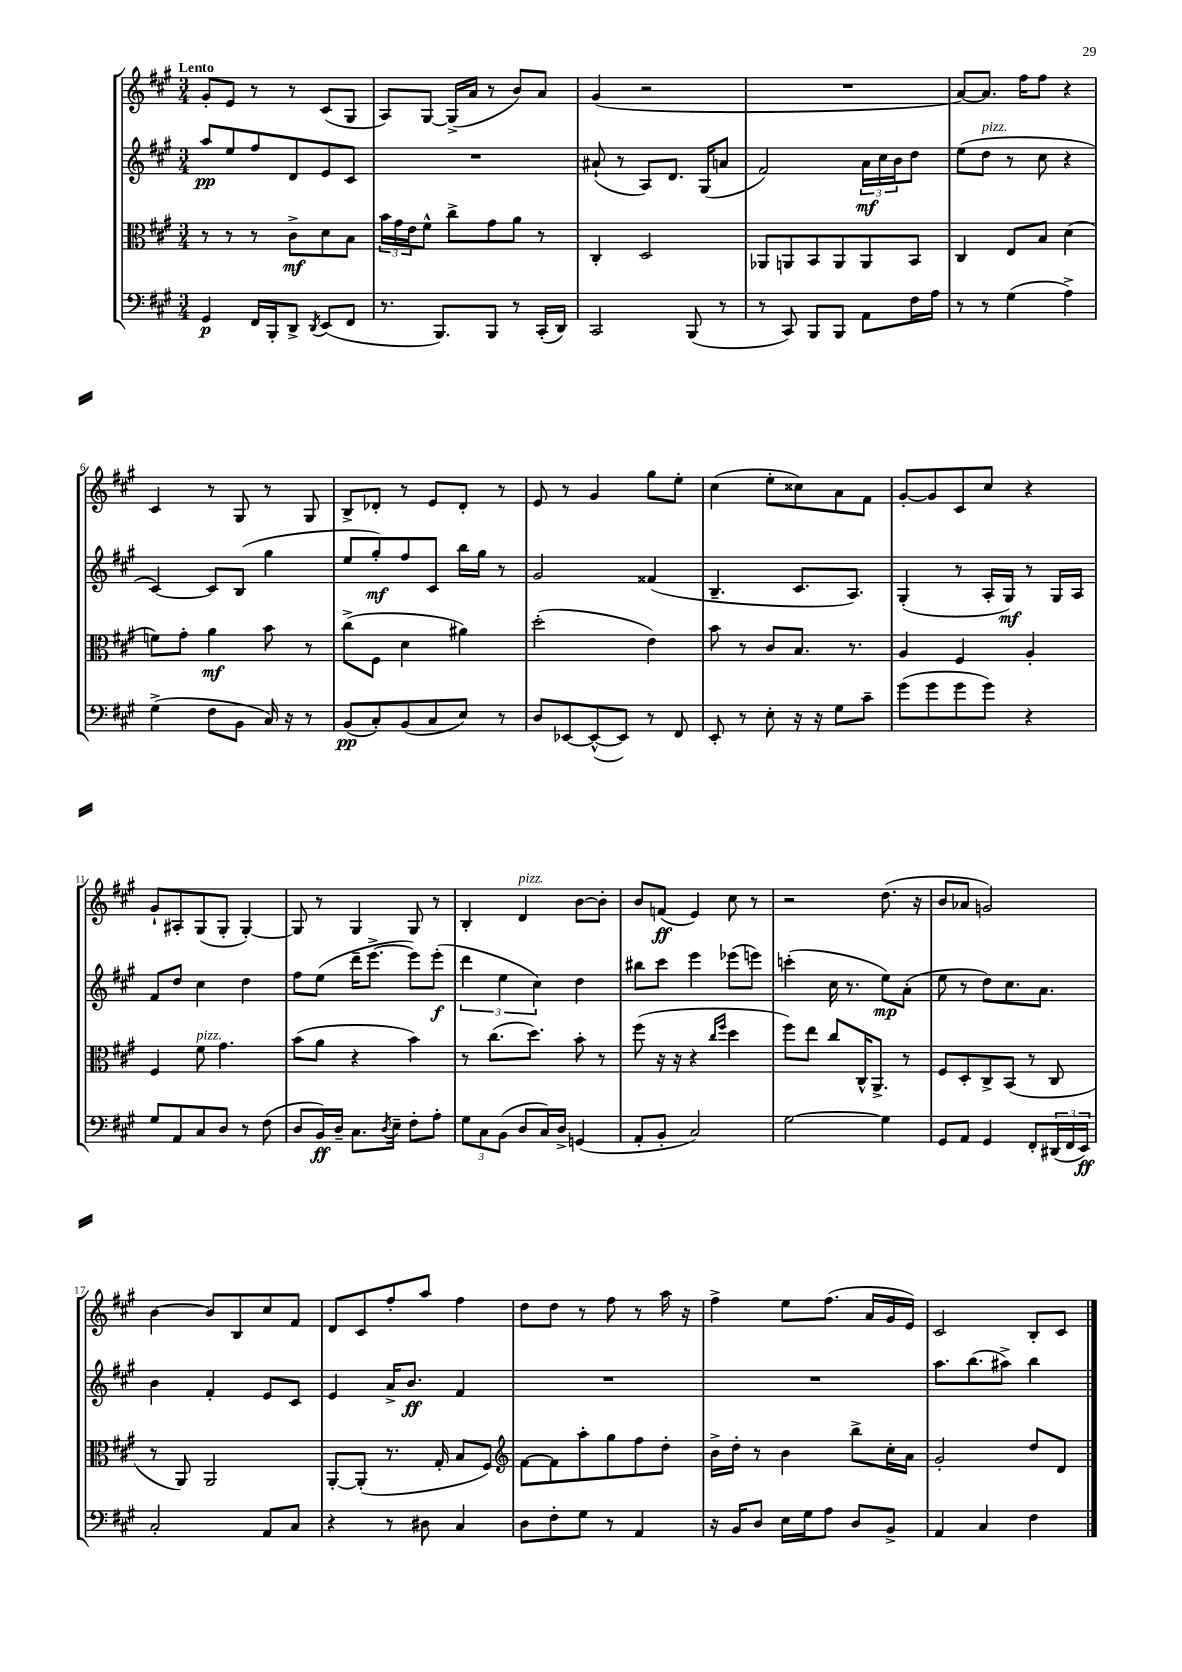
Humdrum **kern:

**kern	**kern	**kern	**kern
*staff4	*staff3	*staff2	*staff1
*clefF4	*clefC3	*clefG2	*clefG2
*k[f#c#g#]	*k[f#c#g#]	*k[f#c#g#]	*k[f#c#g#]
*M3/4	*M3/4	*M3/4	*M3/4
4GG#	8r	8aa	8g#'
.	8r	8ee	8e
16FF#	8r	8ff#	8r
16BBB'	.	.	.
8DD^	8c#^	8d	8r
8qDD	.	.	.
(8EE	8d	8e	(8c#
8FF#	8B	8c#	8G#
=	=	=	=
8.r	24b	2.r	8A)
.	24g#	.	.
.	24e	.	.
.	8f#^^	.	[8G#
8.BBB)	.	.	.
.	8cc#^	.	(16G#^]
.	.	.	16a
8BBB	8g#	.	8r
8r	8a	.	8b)
(16CC#'	8r	.	8a
16DD)	.	.	.
=	=	=	=
2CC#	4C#'	(8a#`	(4g#
.	.	8r	.
.	2D	8A)	2r
.	.	8.d	.
(8BBB	.	.	.
.	.	(16G#	.
8r	.	8a	.
=	=	=	=
8r	8AA-	2f#)	2.r
8CC#)	8AA	.	.
8BBB	8BB	.	.
8BBB	8AA	.	.
8AA	8AA	24a	.
.	.	24cc#	.
.	.	24b	.
16F#	8BB	8dd	.
16A	.	.	.
=	=	=	=
8r	4C#	(8ee	[8a)
8r	.	8dd	8.a]
(4G#	8E	8r	.
.	.	.	16ff#
.	8B	8cc#	8ff#
4A^)	(4d	4r	4r
=	=	=	=
(4G#^	8f)	[4c#)	4c#
.	8g#'	.	.
8F#	4a	8c#]	8r
8BB	.	(8B	8G#
16C#)	8b	4gg#	8r
16r	.	.	.
8r	8r	.	8G#
=	=	=	=
(8BB	(8cc#^	8ee	8B^
8C#')	8F#	8gg#')	8d-'
(8BB	4d	8ff#	8r
8C#	.	8c#	8e
8E)	4a#)	16bb	8d-'
.	.	16gg#	.
8r	.	8r	8r
=	=	=	=
8D	(2dd'	2g#	8e
[8EE-	.	.	8r
(8EE-^^_	.	.	4g#
8EE-])	.	.	.
8r	4e)	(4f##	8gg#
8FF#	.	.	8ee'
=	=	=	=
8EE'	8b	4.B~	(4cc#
8r	8r	.	.
8E'	8c#	.	8ee'
16r	8.B	8.c#	8cc##)
16r	.	.	.
8G#	.	.	8a
.	8.r	8.A)	.
8c#~	.	.	8f#
=	=	=	=
(8g#	4A	(4G#'	[8g#'
8g#	.	.	8g#]
8g#	4F#	8r	8c#
8g#)	.	16A'	8cc#
.	.	16G#)	.
4r	4A'	8r	4r
.	.	16G#	.
.	.	16A	.
=	=	=	=
8G#	4F#	8f#	8g#`
8AA	.	8dd	8A#'
8C#	8f#	4cc#	(8G#
8D	4.g#	.	8G#'
8r	.	4dd	[4G#')
(8F#	.	.	.
=	=	=	=
8D	(8b	8ff#	8G#]
16BB)	8a	(8ee	8r
16D~	.	.	.
8.C#	4r	16ddd~	4G#
.	.	[8.eee^	.
8qD	.	.	.
16E~	.	.	.
8F#'	4b)	8eee])	8G#
8A'	.	(8eee'	8r
=	=	=	=
12G#	8r	6ddd	4B'
12C#	.	.	.
.	(8.cc#	.	.
(12BB	.	6ee	.
8D	.	.	4d
.	8.dd)	.	.
.	.	6cc#)	.
16C#)	.	.	.
16D^	.	.	.
(4GG	8b'	4dd	[8b
.	8r	.	8b']
=	=	=	=
8AA'	(8ff#	8bb#	8b
8BB'	16r	8ccc#	(8f
.	16r	.	.
2C#)	4r	4eee	4e)
.	16qqcc#	.	.
.	16qqff#	.	.
.	4dd	(8eee-	8cc#
.	.	8eee)	8r
=	=	=	=
[2G#	8ff#)	(4ccc'	2r
.	8ee	.	.
.	8cc#	16cc#	.
.	.	8.r	.
.	16C#^^	.	.
.	8.AA^	.	.
4G#]	.	8ee)	(8.dd
.	8r	(8a'	.
.	.	.	16r
=	=	=	=
8GG#	8F#	8ee	8b
8AA	8D'	8r	8a-
4GG#	8C#^	8dd)	2g)
.	(8BB	8.cc#	.
8FF#'	8r	.	.
.	.	8.a	.
(24DD#	8C#	.	.
24FF#	.	.	.
24EE)	.	.	.
=	=	=	=
2C#'	8r	4b	[4b
.	8AA)	.	.
.	2AA	4f#'	8b]
.	.	.	8B
8AA	.	8e	8cc#
8C#	.	8c#	8f#
=	=	=	=
4r	[8AA'	4e	8d
.	(8AA']	.	8c#
8r	8.r	16a^	8ff#'
.	.	8.b	.
8D#	.	.	8aa
.	16G#'	.	.
4C#	8B	4f#	4ff#
.	8F#)	.	.
=	=	=	=
*	*clefG2	*	*
8D	[8f#	2.r	8dd
8F#'	8f#]	.	8dd
8G#	8aa'	.	8r
8r	8gg#	.	8ff#
4AA	8ff#	.	8r
.	8dd'	.	16aa
.	.	.	16r
=	=	=	=
16r	16b^	2.r	4ff#^
16BB	16dd'	.	.
8D	8r	.	.
16E	4b	.	8ee
16G#	.	.	.
8A	.	.	(8.ff#
8D	8bb^	.	.
.	.	.	16a
8BB^	16cc#'	.	16g#
.	16a	.	16e)
=	=	=	=
4AA	2g#'	8.aa	2c#
.	.	(8.bb	.
4C#	.	.	.
.	.	8aa#^)	.
4F#	8dd	4bb	8B'
.	8d	.	8c#
==	==	==	==
*-	*-	*-	*-
